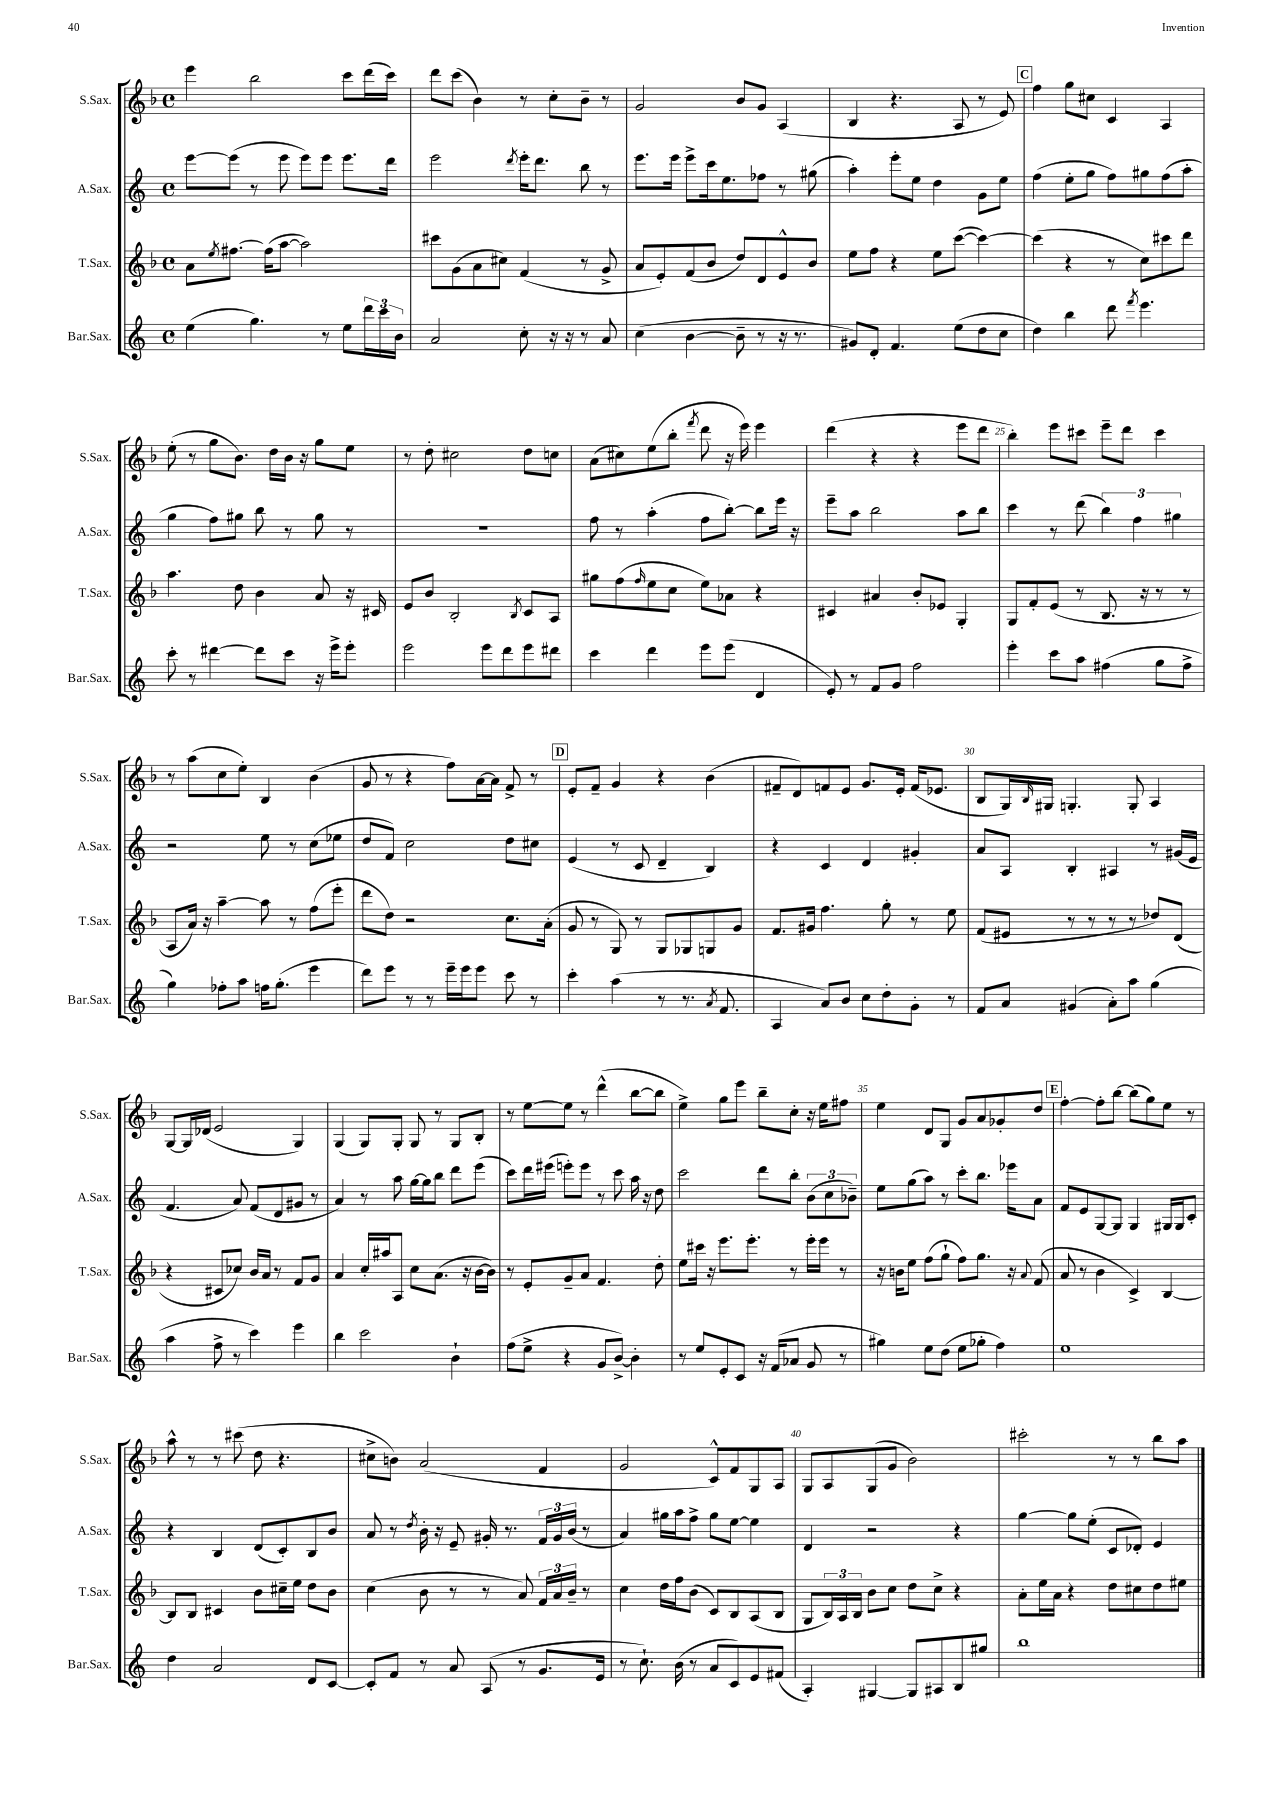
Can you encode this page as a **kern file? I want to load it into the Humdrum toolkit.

**kern	**kern	**kern	**kern
*staff4	*staff3	*staff2	*staff1
*clefG2	*clefG2	*clefG2	*clefG2
*k[]	*k[b-]	*k[]	*k[b-]
*M4/4	*M4/4	*M4/4	*M4/4
*met(c)	*met(c)	*met(c)	*met(c)
(4ee\	8a\L	[8eee\L	4eee\
.	8qee/	.	.
.	[8.ff#\J	(8eee\]J	.
4.gg\)	.	8r	2bb-\
.	(16ff#\]LK	.	.
.	[8aa\J	8eee\	.
.	2aa\])	8eee\L)	.
8r	.	8eee\J	.
8ee\L	.	8.eee\L	8ccc\L
24ddd\L	.	.	(16ddd\L
24ccc\	.	.	.
.	.	16ddd\Jk	16ccc\JJ)
24b\JJ	.	.	.
=	=	=	=
2a/	8ccc#\L	2eee\	8ddd\L
.	(8g\	.	(8ccc\J
.	8a\	.	4b-\)
.	8cc#\J)	.	.
.	.	8qddd/	.
8cc'\	(4f/	16eee'\LK	8r
.	.	8.ddd\J	.
16r	.	.	8cc'\L
16r	.	.	.
8r	8r	8bb\	8b-~\J
8a/	8g^/	8r	8r
=	=	=	=
(4cc\	8a/L	8.eee\L	2g/
.	8e'/)	.	.
.	.	16eee\Jk	.
[4b\	(8f/	8eee^\L	.
.	8b-/J	16ccc\k	.
.	.	8.ee\	.
8b~\]	8dd/L)	.	8b-/L
8r	8d/	8ff-\J	8g/J
16r	8e^^/	8r	(4A/
8.r	.	.	.
.	8b-/J	(8gg#\	.
=	=	=	=
8g#/L)	8ee\L	4aa'\)	4B-/
8d'/J	8ff\J	.	.
4.f/	4r	8eee'\L	4.r
.	.	8ee\J	.
.	8ee\L	4dd\	.
(8ee\L	([8ccc\J	.	8A/
8dd\	4ccc\_)	8g\L	8r
8cc\J	.	8ee\J	8e/)
=	=	=	=
4dd\)	(4ccc\]	(4ff\	4ff\
4bb\	4r	8ee'\L	8gg\L
.	.	8gg\J	8cc#\J
8ddd\	8r	8ff\L)	4c/
8qfff/	.	.	.
4.eee\	8cc\L)	8gg#\	.
.	8ccc#\	(8ff\	4A/
.	8ddd\J	8aa'\J	.
=	=	=	=
8ccc'\	4.aa\	4gg\	(8ee'\
8r	.	.	8r
[4ddd#\	.	8ff\L)	8gg\L
.	8dd\	8gg#\J	8.b-\J)
8ddd#\]L	4b-\	8bb\	.
.	.	.	16dd\LL
8ccc\J	.	8r	16b-\JJ
.	.	.	16r
16r	8a/	8gg#\	8gg\L
16eee^\LK	.	.	.
8eee'\J	16r	8r	8ee\J
.	16c#/	.	.
=	=	=	=
2eee\	8e/L	1r	8r
.	8b-/J	.	8dd'\
.	2B-'/	.	2cc#\
8eee\L	.	.	.
8ddd\	.	.	.
.	8qB-/	.	.
8eee\	8c/L	.	8dd\L
8ddd#\J	8A/J	.	8cc\J
=	=	=	=
4ccc\	8gg#\L	8ff\	(8a\L
.	(8ff\	8r	8cc#\)
.	16qqff/	.	.
4ddd\	8ee\	(4aa'\	(8ee\
.	8cc\J	.	8bb-'\J
.	.	.	8qfff/
8eee\L	8ee\L)	8ff\L	8ddd\
(8eee\J	8a-\J	[8bb'\J)	16r
.	.	.	16eee\)
4d/	4r	8bb\]L	4eee\
.	.	16eee\Jk	.
.	.	16r	.
=	=	=	=
8e'/)	4c#/	8eee~\L	(4ddd\
8r	.	8aa\J	.
8f/L	4a#/	2bb\	4r
8g/J	.	.	.
2ff\	8b-'/L	.	4r
.	8e-/J	.	.
.	4G'/	8aa\L	8eee\L
.	.	8bb\J	8ddd\J
=	=	=	=
4eee'\	8G/L	4ccc\	4bb-'\)
.	8f'/	.	.
8ccc\L	(8e/J	8r	8eee\L
8aa\J	8r	(8ddd\	8ccc#\J
(4ff#\	8.B-/	6bb\)	8eee~\L
.	.	.	8ddd\J
.	.	6ff\	.
.	16r	.	.
8gg\L	8r	.	4ccc#\
.	.	6gg#\	.
8ff#^\J	8r	.	.
=	=	=	=
4gg\)	8A/L	2r	8r
.	16a/Jk)	.	(8aa\L
.	16r	.	.
8ff-'\L	[4aa~\	.	8cc\
8aa\J	.	.	8ee'\J)
16ff\LK	8aa\]	8ee\	4B-/
(8.gg'\J	.	.	.
.	8r	8r	.
4eee\	(8ff\L	(8cc\L	(4b-\
.	8eee'\J	8ee-\J	.
=	=	=	=
8ddd\L)	8ddd\L	8dd/L	8g/
8eee\J	8dd\J)	8f/J)	8r
8r	2r	2cc\	4r
8r	.	.	.
16eee~\LL	.	.	8ff\L)
16eee\J	.	.	.
8eee\J	.	.	[16a\L
.	.	.	16a\]JJ
8ccc\	8.cc\L	8dd\L	8f^/
8r	.	8cc#\J	8r
.	(16a'\Jk	.	.
=	=	=	=
4ccc'\	8g/	(4e/	8e'/L
.	8r	.	8f~/J
(4aa\	8G/)	8r	4g/
.	8r	8c/	.
8r	8G/L	4d~/	4r
8.r	8G-/	.	.
.	8G/	4B/)	(4b-\
8qa/	.	.	.
8.f/	.	.	.
.	8g/J	.	.
=	=	=	=
4A/	8.f/L	4r	8f#~/L
.	.	.	8d/)
.	16g#/Jk	.	.
8a/L)	4.ff\	4c/	8f/
8b/J	.	.	8e/J
8cc\L	.	4d/	8.g/L
8dd'\	8gg'\	.	.
.	.	.	16e'/Jk
8g'\J	8r	4g#'/	(16f/LK
.	.	.	8.e-/J
8r	8ee\	.	.
=	=	=	=
8f/L	(8f/L	8a/L	8B-/L
8a/J	8e#/J	8A/J	16G/L)
.	.	.	16qqB-/
.	.	.	16G#/JJ
(4g#/	8r	4B'/	4.G'/
.	8r	.	.
8a'\L)	8r	4A#/	.
8aa\J	8r	.	8G'/
(4gg\	8dd-/L)	8r	4A/
.	(8d/J	(16g#/LL	.
.	.	16e/JJ	.
=	=	=	=
4aa\	4r	4.f/	[8G/L
.	.	.	16G/]L
.	.	.	(16d-/JJ
8ff^\	8c#/L	.	2e/
8r	8cc-/J)	8a/)	.
4ccc\)	16b-/LL	(8f/L	.
.	16a/JJ	.	.
.	8r	8d/	.
4eee\	8f/L	8g#/J	4G/)
.	8g/J	8r	.
=	=	=	=
4bb\	4a/	4a/)	(4G/
2ccc\	16cc'/LL	8r	8G/L)
.	16aa#/J	.	.
.	8A/J	8aa\	8G'/J
.	8cc\L	[16gg\LL	8G/
.	.	16gg\]J	.
.	(8.a\J	8bb\J	8r
4b`\	.	8ddd\L	8G/L
.	16r	.	.
.	[16b-\LL	(8eee\J	8B-'/J
.	16b-\]JJ)	.	.
=	=	=	=
(8ff\L	8r	8ccc\L)	8r
8ee^\J	8e'/L	16ddd\L	[8ee\L
.	.	(16eee#\JJ	.
4r	8g~/	8eee'\L)	8ee\]J
.	8a/J	8eee\J	8r
8g/L	4.f/	8r	(4ddd^^\
[8b^/J)	.	8ccc\	.
4b'\]	.	16aa\	[8bb-\L
.	.	16r	.
.	8dd'\	8dd\	8bb-\]J
=	=	=	=
8r	8ee\L	2ccc\	4ee^\)
8ee/L	16ccc#\Jk	.	.
.	16r	.	.
8e'/	8.eee\L	.	8gg\L
8c/J	.	.	8eee\J
.	8.eee'\J	.	.
16r	.	8ddd\L	8bb-~\L
(16f/LK	.	.	.
8a-/J	8r	8bb'\J	8cc'\J
8g/	16eee'\LL	(12b\L	16r
.	16eee\JJ	.	16ee\LK
.	.	12cc\	.
8r	8r	.	8ff#\J
.	.	12b-~\J)	.
=	=	=	=
4gg#\)	16r	8ee\L	4ee\
.	16b\LK	.	.
.	8ee\J	(8gg\	.
8ee\L	(8ff\L	8aa\J)	8d/L
(8dd\J	8gg`\J	8r	8G/J
8ee\L	8ff\L)	8ccc'\L	8g/L
8gg-'\J	8.gg\J	8.bb\J	8a/
4ff\)	.	.	8g-'/
.	16r	16eee-\LK	.
.	8qqa/	.	.
.	(8f/	8a\J	8dd/J
=	=	=	=
1ee	8a/	8f/L	[4ff'\
.	8r	8e/	.
.	4b-\	[8G/	8ff'\]L
.	.	8G/]J	[8bb-\J
.	4c^/)	4G/	(8bb-\]L
.	.	.	8gg\)
.	[4B-/	16G#/LL	8ee\J
.	.	16G#/J	.
.	.	8c'/J	8r
=	=	=	=
4dd\	8B-/]L	4r	8aa^^\
.	8B-/J	.	8r
2a/	4c#/	4B/	8r
.	.	.	(8ccc#\
.	8b-\L	(8d/L	8dd\
.	16cc#~\L	8c'/)	4.r
.	16ee\JJ	.	.
8d/L	8dd\L	8B/	.
[8c/J	8b-\J	8b/J	.
=	=	=	=
8c'/]L	(4cc\	8a/	8cc#^\L
8f/J	.	8r	8b\J)
.	.	8qdd/	.
8r	8b-\	16b'\	(2a/
.	.	16r	.
8a/	8r	8e~/	.
(8A/	8r	16g#'/	.
.	.	8.r	.
8r	8a/)	.	.
8.g/L	24f/LL	24f/LL	4f/
.	24a/	24g#/	.
.	24b-~/JJ	(24b/JJ	.
.	8r	8r	.
16e/Jk	.	.	.
=	=	=	=
8r	4cc\	4a/)	2g/
8.cc`\)	.	.	.
.	16dd\LL	16gg#\LL	.
(16b\	16ff\J	16aa\J	.
8r	(8b-\J	8ff^\J	.
8a/L	8c/L)	8gg#\L	8c^^/L)
8c/)	8B-/	[8ee\J	8f/
8e/	(8A/	4ee\]	8G/
(8f#/J	8B-/J	.	8A/J
=	=	=	=
4A'/)	8G/L	4d/	8G/L
.	24B-/L)	.	8A/
.	24A/	.	.
.	24B-/JJ	.	.
[4G#/	8b-\L	2r	(8G/
.	8cc\J	.	8g/J
8G#/]L	8dd\L	.	2b-\)
8A#/	8cc^\J	.	.
8B/	4r	4r	.
8gg#/J	.	.	.
=	=	=	=
1bb	8a'\L	[4gg\	2ccc#'\
.	16ee\L	.	.
.	16a\JJ	.	.
.	4r	8gg\]L	.
.	.	(8ee'\J	.
.	8dd\L	8c/L	8r
.	8cc#\	8d-'/J)	8r
.	8dd\	4e/	8bb-\L
.	8ee#\J	.	8aa\J
==	==	==	==
*-	*-	*-	*-
